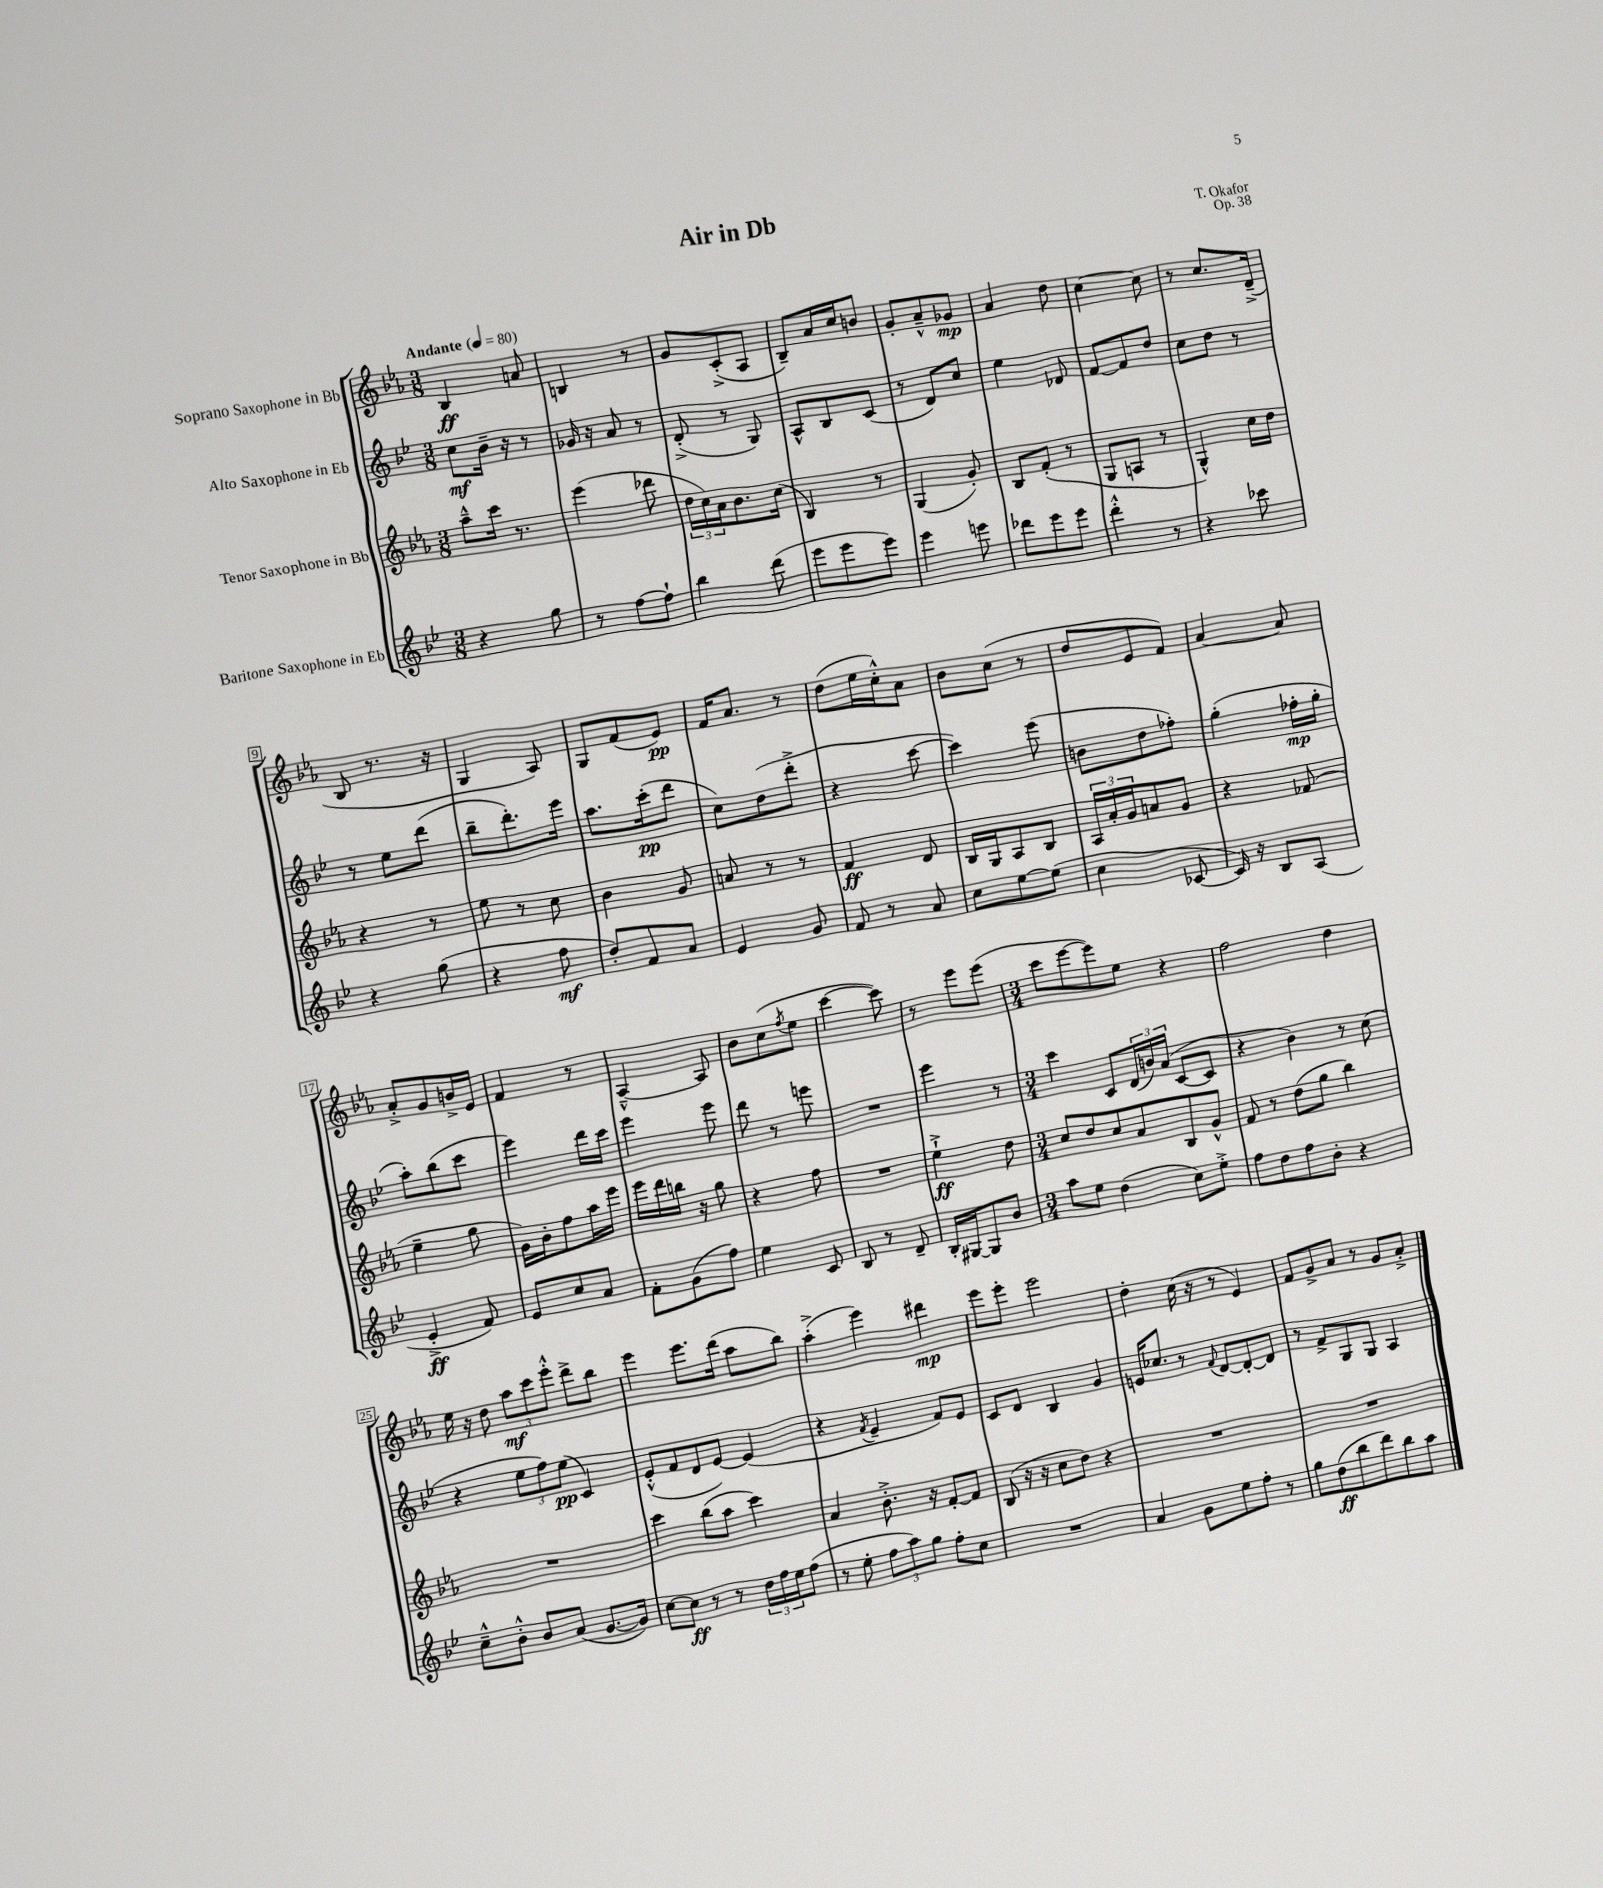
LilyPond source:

\header { title = "Air in Db" composer = "T. Okafor" opus = "Op. 38" }
<<
\new StaffGroup <<
\new Staff = "s0" \with { instrumentName = "Soprano Saxophone in Bb" } {
    \clef treble \key ees \major \numericTimeSignature \time 3/8 \tempo "Andante" 4 = 80
    bes4\ff a'8 |
    b4 r8 |
    g'8 c'8-.->( aes8 |
    bes8--) aes'16 c''16 b'8 |
    g'8-. aes'8---^ ges'8\mp |
    aes'4 d''8 |
    c''4~ c''8 |
    r8 c''8. d'16--->( |
    bes8 r8. r16 |
    g4 aes8) |
    g8 f'8( ees'8\pp) |
    f'16 aes'8. r8 |
    d''8( ees''16 c''16-.-^) aes'8 |
    bes'8 c''8( r8 |
    d''8 ees'8 f'8) |
    aes'4~ aes'8 |
    aes'8-.-> g'8 b'16-> ees'16 |
    f'4 r8 |
    aes4~---^ aes8 |
    bes'8 c''8( \acciaccatura { f''8 } ees''8 |
    c'''4~ c'''8) |
    r8 ees'''8 ees'''8( |
    \numericTimeSignature \time 3/4 c'''8 ees'''8~ ees'''8) ees''8 r4 |
    f''2 d''4 |
    ees''16 r16 d''8 \tuplet 3/2 { aes''8\mf c'''8 ees'''8-.-^ } d'''8-> bes''8 |
    ees'''4 ees'''8. d'''16( aes''8 bes''8) |
    aes''4-.->( ees'''4) dis'''4\mp |
    ees'''8 ees'''8-. ees'''2 |
    d''4-. c''16( r16 r8 ees'4) |
    f'8 g'8-> aes'8 r8 g'8 aes'8-.-> \bar "|." |
}
\new Staff = "s1" \with { instrumentName = "Alto Saxophone in Eb" } {
    \clef treble \key bes \major \numericTimeSignature \time 3/8
    c''8\mf bes'16-- r16 r8 |
    ges'16 r16 a'8 r8 |
    d'8-.->( r8 g8) |
    a8-^ bes8 c'8( |
    r8 d'8) c''8 |
    ees''4 des'8 |
    f'8~ f'8 d''8 |
    c''8 d''8 r8 |
    r8 ees''8 d'''8( |
    bes''8-- d'''8.-.) ees'''16 |
    a''8. c'''16-.\pp( d'''8 |
    c''8) d''8( d'''8-.-> |
    r4 c'''8~ |
    c'''4) ees'''8( |
    b'8 d''8 fes''8-.) |
    g''4-.( fes''16-.\mp g''16-. |
    a''8-.) bes''8( c'''8 |
    ees'''4) d'''16 c'''16 |
    ees'''4 ees'''8 |
    d'''8 r8 e'''8 |
    R4. |
    ees'''4 r8 |
    \numericTimeSignature \time 3/4 c'''4 c'8 \tuplet 3/2 { d'16( b'16) a'16( } c'8~ c'8 |
    r4 bes'4) r8 c''8( |
    r4 \tuplet 3/2 { ees''8 f''8) ees''8\pp( } c'4) |
    ees'8-.-^( f'8 d'8 ees'8~) ees'4( |
    r4 \acciaccatura { f'8 } ees'4-- f'8) ees'8 |
    c'8 d'8 bes4 g'4 |
    e'16 ces''8. r8 \appoggiatura { f'8 } d'8~ d'8~-. d'8 |
    r8 f'8-> g8 g8 a4 \bar "|." |
}
\new Staff = "s2" \with { instrumentName = "Tenor Saxophone in Bb" } {
    \clef treble \key ees \major \numericTimeSignature \time 3/8
    aes''8---^ c'''16 r8. |
    ees'''4( des'''8 |
    \tuplet 3/2 { d''16 c''16) aes'16 } bes'8. c''16( |
    bes4) r8 |
    g4( g'8-.) |
    bes8 f'8-.( r8 |
    g8 a8 r8 |
    g4-^) c''16 d''16 |
    r4 r8 |
    ees''8 r8 c''8 |
    bes'4 g'8 |
    a'8 r8 r8 |
    f'4\ff d'8 |
    bes16 g16 aes8 bes8 |
    \tuplet 3/2 { aes16 aes'16-. g'16 } a'8 g'8 |
    r4 fes'8( |
    ees''4-- g''8 |
    g'16) bes'16-. f''8 aes''16 ees'''16 |
    ees'''16 d'''16 b''16 r16 g''8 |
    r4 f''8 |
    R4. |
    ees''4-!->\ff d''8 |
    \numericTimeSignature \time 3/4 c''8 d''8 c''8 aes'8 bes8 g'8-^ |
    f'8 r8 d''8( g''8 bes''4) |
    R2. |
    c'''4 bes''8( aes''8 c'''4) |
    aes'4 bes'8.-.-> r16 f'8~-. f'8 |
    bes8( r16 r16 c''8 d''8) r4 |
    R2. |
    R2. \bar "|." |
}
\new Staff = "s3" \with { instrumentName = "Baritone Saxophone in Eb" } {
    \clef treble \key bes \major \numericTimeSignature \time 3/8
    r4 g''8 |
    r8 f''8~ f''8-! |
    bes''4 d'''8( |
    ees'''8 ees'''8 ees'''8) |
    ees'''4 e'''8 |
    des'''8 ees'''8 ees'''8 |
    d'''4-.-^ r8 |
    r4 ces'''8 |
    r4 g''8( |
    r4 f''8\mf |
    d''8-.) f'8 a'8 |
    ees'4 g'8 |
    f'8 r8 a'8 |
    c''8 ees''8~ ees''8( |
    c''4 ces'8~ |
    ces'16) r16 bes8 a8( |
    ees'4-.->\ff f'8) |
    ees'8 c''8 a'8 |
    f'8-. g'8( f''8) |
    ees''4 c'8 |
    bes8 r8 d'8-- |
    bes16-. gis16~ gis8 bes'8 |
    \numericTimeSignature \time 3/4 a''8 ees''8 d''4( c''8) ees''8-.-> |
    f''8 d''8 f''8 bes'8-. r4 |
    c''8---^ bes'8-.-^ bes'8 a'8( g'8.~ g'16) |
    c''8~ c''8\ff r8 r8 \tuplet 3/2 { d''16 f''16 ees''16 } f''8( |
    r8 ees''8-. \tuplet 3/2 { f''8 a''8) g''8 } f''8-. c''8 |
    R2. |
    a'4 g'8 ees''8 f''8-. r8 |
    g''8 d''8\ff( bes''8 d'''8) bes''8 a''8 \bar "|." |
}
>>
>>
\layout { \context { \Score \override BarNumber.stencil = #(make-stencil-boxer 0.1 0.3 ly:text-interface::print) } }
